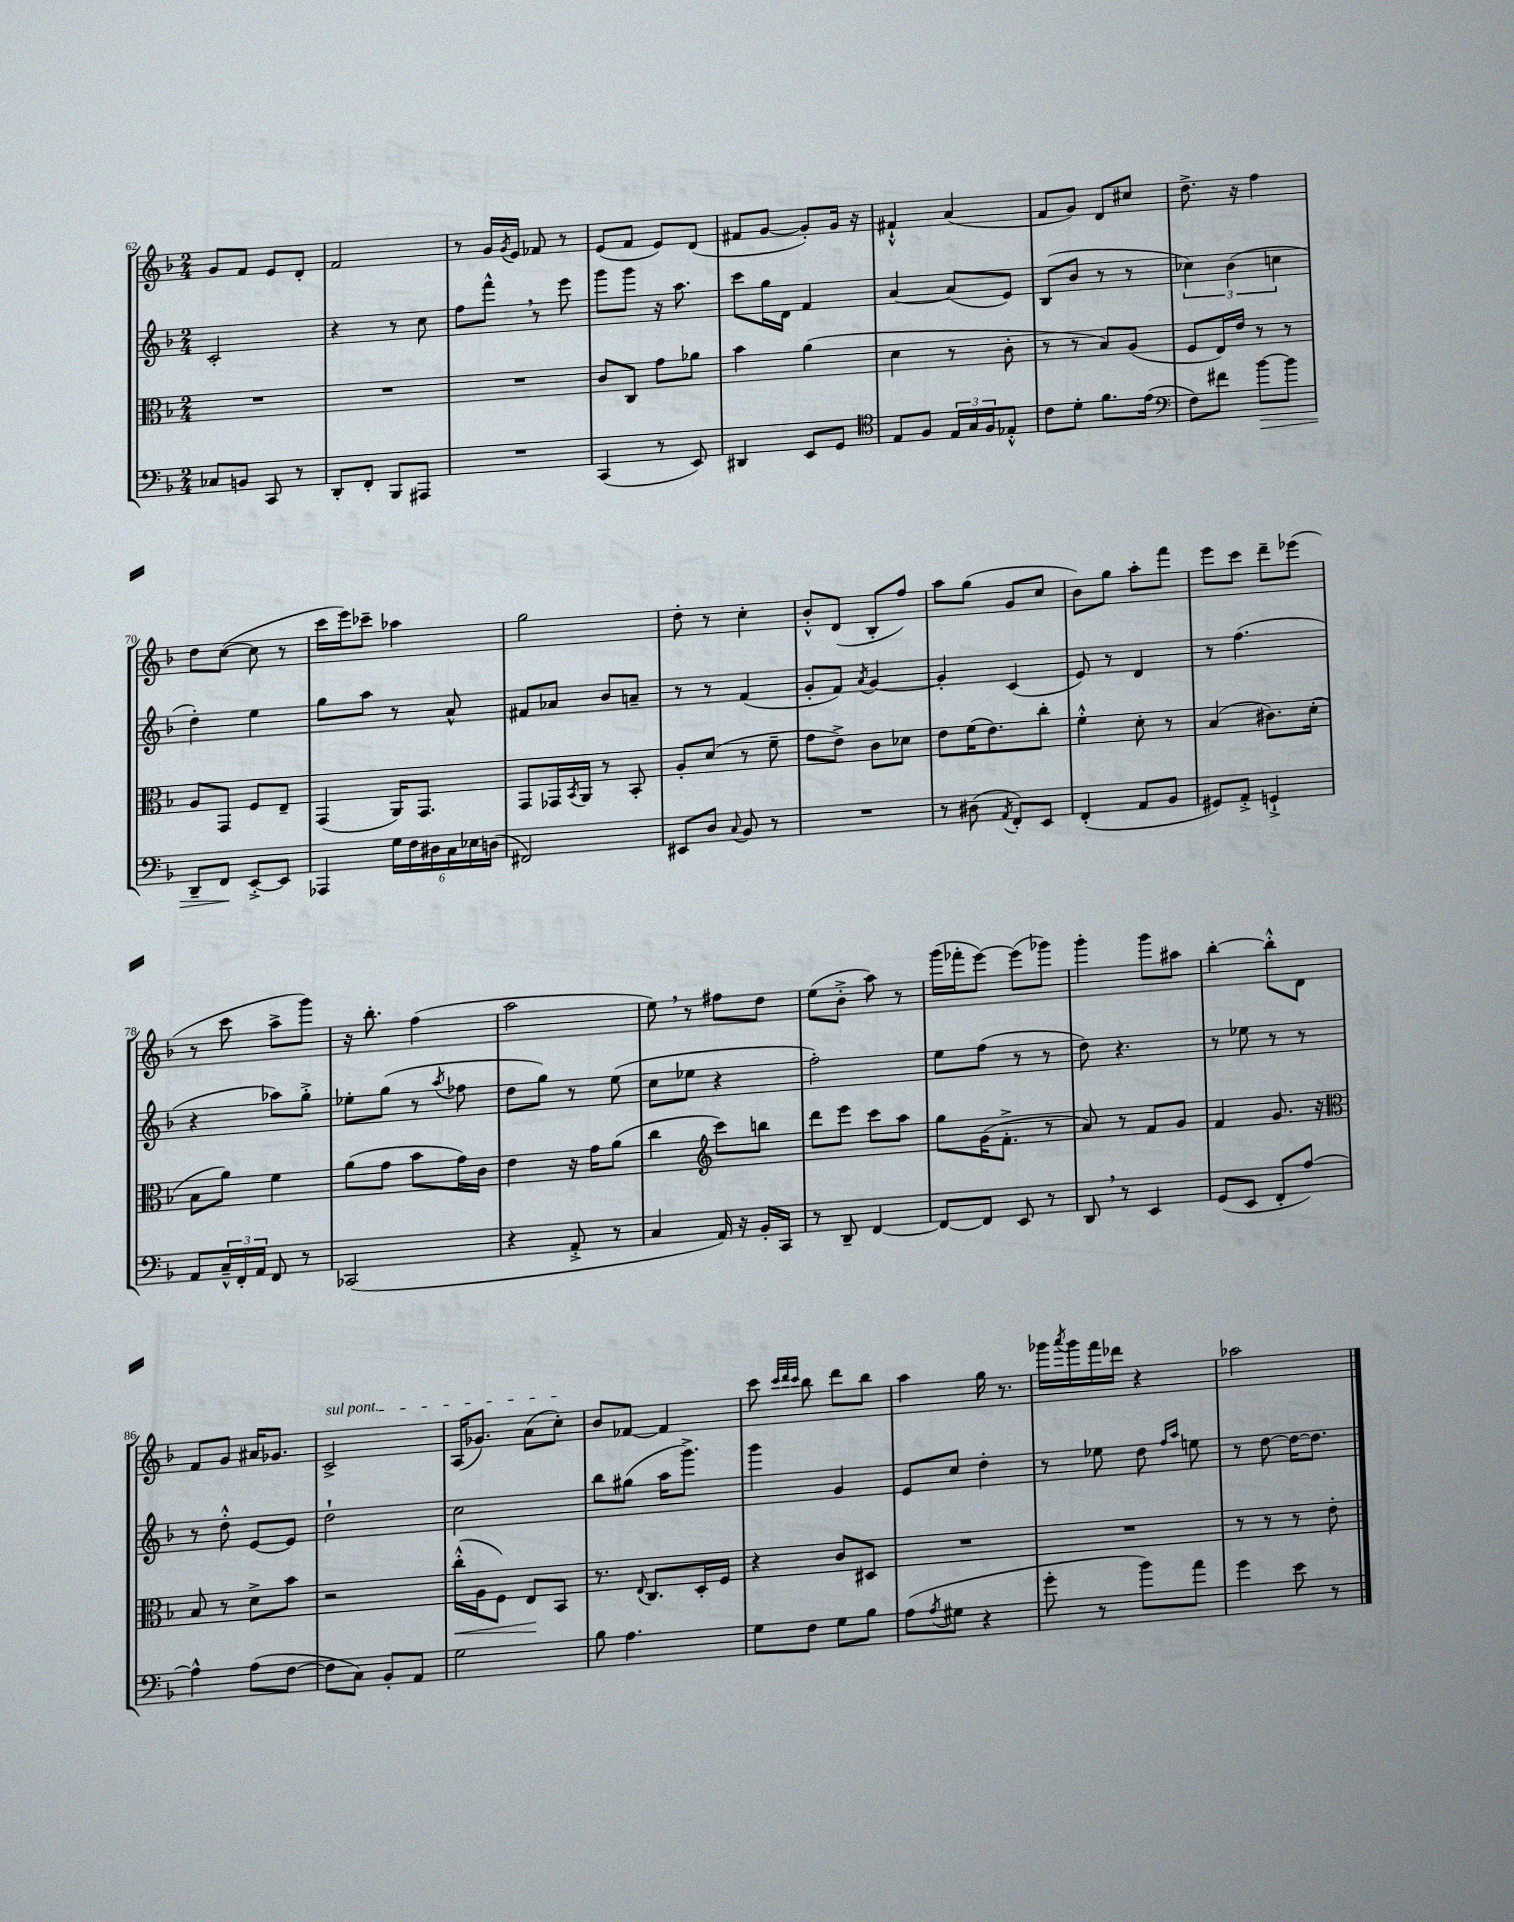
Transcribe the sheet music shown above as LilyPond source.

<<
\new StaffGroup <<
\new Staff = "s0" {
    \clef treble \key f \major \numericTimeSignature \time 2/4
    g'8 f'8 e'8 d'8-. |
    f'2 |
    r8 g'16 \acciaccatura { g'8 } e'16 fes'8 r8 |
    e'8( f'8 e'8) d'8( |
    fis'8 g'8~ g'8-.) g'16 r16 |
    fis'4-!-^ a'4( |
    f'8 g'8) d'8 cis''8 |
    d''8.-> r16 f''4 |
    d''8 c''8~( c''8 r8 |
    c'''16 e'''16) ces'''8-- aes''4 |
    g''2 |
    d''8-. r8 c''4-. |
    bes'8-.-^ d'8( bes8-. f''8) |
    a''8 g''8( g'8 c''8 |
    bes'8) g''8 a''8-. f'''8 |
    e'''8 c'''8 d'''8-- ees'''8( |
    r8 c'''8 a''8-> g'''8) |
    r16 bes''8.-. f''4( |
    a''2 |
    e''8) \breathe r8 fis''8 d''8 |
    e''8( bes'8-.-> a''8) r8 |
    g'''16( fes'''16-. e'''8~) e'''8( ges'''8) |
    g'''4-. g'''8 ais''8 |
    bes''4~-. bes''8-.-^ d'8 |
    f'8 g'8 ais'16 ges'8. |
    \once \override TextSpanner.bound-details.left.text = \markup { \italic "sul pont." } c'2->\startTextSpan |
    a16( ges'8.) a'8( c''8-.\stopTextSpan) |
    bes'8 fes'8~ fes'4 |
    c'''8 \grace { c'''32 d'''32 c'''32 } bes''8 d'''8 bes''8 |
    a''4 g''16 r8. |
    ges'''16 \acciaccatura { a'''8 } ges'''16 f'''16 des'''16 r4 |
    aes''2 \bar "|." |
}
\new Staff = "s1" {
    \clef treble \key f \major \numericTimeSignature \time 2/4
    c'2-. |
    r4 r8 c''8 |
    f''8 f'''8-^ \breathe r8 e'''8 |
    g'''8 g'''8 r16 a''8. |
    c'''8 g''16 d'16 f'4 |
    a'4~ a'8( e'8) |
    bes8( bes'8 r8 r8 |
    \tuplet 3/2 { ces''4) bes'4( c''4 } |
    d''4-.) e''4 |
    g''8 a''8 r8 a'8-^ |
    fis'8 aes'8 bes'8 a'8-- |
    r8 r8 f'4( |
    g'8-. f'8) \acciaccatura { a'8 } g'4~ |
    g'4-. c'4( |
    e'8) r8 d'4 |
    r8 f''4.( |
    r4 aes''8) g''8-.-> |
    ees''8-. g''8( r8 \acciaccatura { a''8 } fes''8 |
    d''8 g''8) r8 e''8( |
    c''8 ees''8 r4 |
    f''2-.) |
    e''8 f''8( r8 r8 |
    d''8) r4. |
    r8 ees''8 r8 r8 |
    r8 d''8-.-^ e'8~ e'8 |
    d''2-! |
    c''2 |
    bes''8 gis''8( a''16 g'''8.->) |
    g'''4 g'4 |
    e'8 c''8 d''4-. |
    r8 ees''8 d''8 \grace { f''16 a''16 } e''8 |
    r8 d''8~ d''16~ d''8. \bar "|." |
}
\new Staff = "s2" {
    \clef alto \key f \major \numericTimeSignature \time 2/4
    R2 |
    R2 |
    R2 |
    c'8 c8 g'8 aes'8 |
    bes'4 a'4( |
    d'4 r8 c'8-. |
    r8 r8 bes8) a8( |
    f8 e16) e'16 r8 r8 |
    a8 g,8 f8 e8-- |
    g,4( a,16) g,8. |
    g,8 ges,16 \acciaccatura { bes,8 } a,16 r8 bes,8-. |
    a8-. d'8( r8 f'8-- |
    g'8 e'8->) c'8 des'8 |
    e'8 f'16( e'8.) c''8-. |
    f'4-.-^ d'8-. r8 |
    bes4( cis'8.) d'16-.( |
    bes8 a'8) f'4 |
    a'8( g'8 bes'8 g'16) c'16 |
    e'4 r16 g'16 a'8( |
    c''4 \clef treble c'''8) b''8 |
    d'''8 e'''8 c'''8 a''8 |
    g''8 g'16( f'8.-.-> r8 |
    a'8) r8 f'8 g'8 |
    f'4 g'8. r16 |
    \clef alto bes8 r8 d'8-> bes'8 |
    r2 |
    c''16-.-^\<( a16 f8) e8\! bes,8 |
    r8. \appoggiatura { e8 } c8. d16-. f16 |
    r4 c'8 dis8 |
    R2 |
    R2 |
    r8 r8 r8 e'8-. \bar "|." |
}
\new Staff = "s3" {
    \clef bass \key f \major \numericTimeSignature \time 2/4
    ces8 b,8 c,8 r8 |
    d,8-. f,8-. bes,,8 ais,,8 |
    R2 |
    c,4( r8 e,8) |
    dis,4 e,8 g,8 |
    \clef tenor e8 f8 \tuplet 3/2 { e16 g16 f16 } ees8-.-^ |
    c'8 d'8-. f'8. e'16( |
    \clef bass f8) fis'8 bes'8~\> bes'8 |
    d,8-- f,8\! e,8~-.-> e,8 |
    aes,,4 \tuplet 6/4 { g16 f16 dis16 c16 ees16 d16( } |
    fis,2) |
    eis,8 d8 \appoggiatura { c8 } bes,8 r8 |
    R2 |
    r8 dis8( \acciaccatura { a,8 } f,8-.) e,8 |
    f,4-.( a,8 bes,8 |
    gis,8) a,8-.-> g,4-!-> |
    a,8 \tuplet 3/2 { c16---^ f,16-. a,16 } f,8 r8 |
    ces,2( |
    r4 a,8-.-> r8 |
    c4 a,16) r16 bes,16-. c,16 |
    r8 d,8-- f,4~ |
    f,8~ f,8 e,8 r8 |
    d,8 \breathe r8 e,4 |
    g,8( e,8 f,8-. a8~) |
    a4-^ a8( f8~ |
    f8 c8) bes,8-. a,8 |
    g2 |
    bes8 a4. |
    g8 f8 g8 bes8 |
    a8( \acciaccatura { a8 } gis8 r4 |
    g'8-. r8 bes'8) a'8 |
    g'4 e'8 r8 \bar "|." |
}
>>
>>
\layout { \context { \Score currentBarNumber = #62 } }
